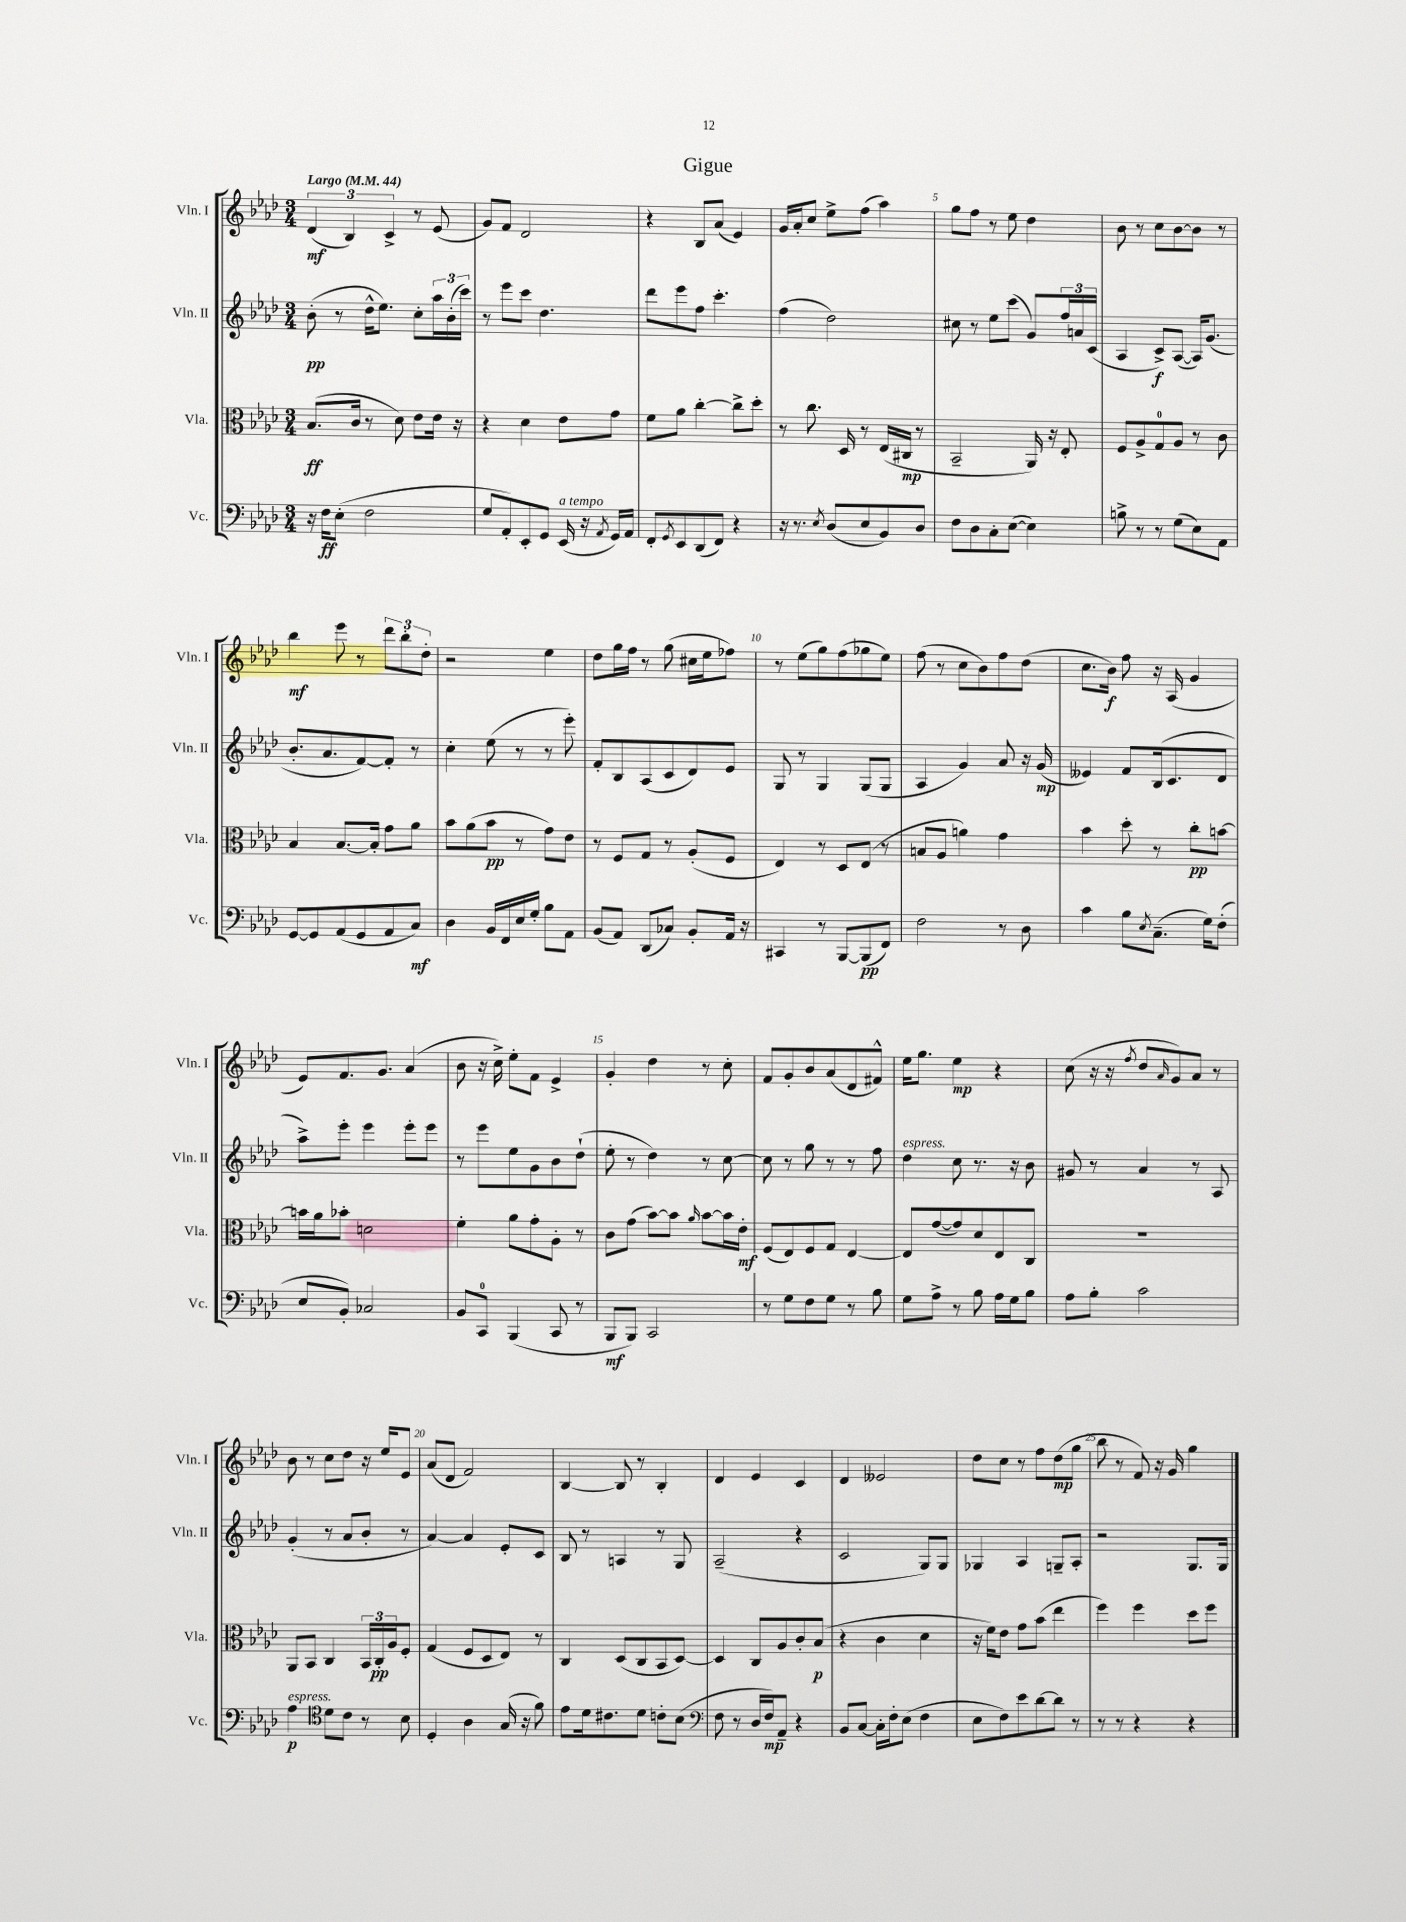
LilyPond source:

\header { title = "Gigue" }
<<
\new StaffGroup <<
\new Staff = "s0" \with { instrumentName = "Vln. I" shortInstrumentName = "Vln. I" } {
    \clef treble \key aes \major \numericTimeSignature \time 3/4 \tempo "Largo" 4 = 44
    \tuplet 3/2 { des'4\mf( bes4) c'4-> } r8 ees'8( |
    g'8) f'8 des'2 |
    r4 bes8 aes'8( ees'4) |
    g'16 aes'16-. c''8 ees''8-> f''8( aes''4) |
    g''8 f''8 r8 ees''8 des''4 |
    bes'8 r8 c''8 bes'8~ bes'8 r8 |
    bes''4\mf ees'''8 r8 \tuplet 3/2 { des'''8 bes''8-. des''8-. } |
    r2 ees''4 |
    des''8 g''16 f''16 r8 g''8( cis''16 ees''16 fes''8) |
    r8 ees''8( g''8) f''8( ges''8 ees''8) |
    f''8( r8 c''8 bes'8) f''8 des''8( |
    c''8. bes'16\f) f''8 r16 aes16( g'4 |
    ees'8) f'8. g'8. aes'4( |
    bes'8 r16 c''16->) ees''8-. f'8 ees'4-> |
    g'4-. des''4 r8 c''8-. |
    f'8 g'8-. bes'8 aes'8( des'8 fis'8-^) |
    ees''16 g''8. ees''4\mp r4 |
    c''8( r16 r16 \acciaccatura { f''8 } des''8 \grace { aes'16 } g'8) aes'8 r8 |
    bes'8 r8 c''8 des''8 r16 ees''16 ees'8 |
    aes'8( des'8 f'2) |
    bes4~ bes8 r8 bes4-. |
    des'4 ees'4 c'4 |
    des'4 eeses'2 |
    des''8 c''8 r8 f''8 des''8\mp( g''8 |
    bes''8 r8 f'8) r16 g'16 g''4 \bar "|." |
}
\new Staff = "s1" \with { instrumentName = "Vln. II" shortInstrumentName = "Vln. II" } {
    \clef treble \key aes \major \numericTimeSignature \time 3/4
    bes'8-.\pp( r8 des''16-^ ees''8.) c''8-. \tuplet 3/2 { aes''16 bes'16-.( c'''16) } |
    r8 ees'''8 c'''8 des''4. |
    des'''8 ees'''8 f''8 c'''4.-. |
    f''4( des''2) |
    cis''8 r8 ees''8 c'''8( g'8) \tuplet 3/2 { f''16 a'16 c'16( } |
    aes4 c'8->\f) aes8~( aes16) g'8.( |
    bes'8.-. aes'8. f'8~) f'8-. r8 |
    c''4-. ees''8( r8 r8 ees'''8-.) |
    f'8-. bes8 aes8( c'8 des'8) ees'8 |
    g8 r8 g4 g8( g8 |
    aes4 g'4) aes'8 r16 g'16\mp( |
    eeses'4) f'8 bes16( c'8. des'8 |
    aes''8->) ees'''8-. ees'''4 ees'''8-. ees'''8 |
    r8 ees'''8 ees''8 g'8 bes'8 des''8-!( |
    ees''8-. r8 des''4) r8 c''8~ |
    c''8 r8 g''8 r8 r8 f''8 |
    des''4^\markup { \italic "espress." } c''8 r8. r16 bes'8 |
    gis'8 r8 aes'4 r8 aes8 |
    g'4-.( r8 aes'8 bes'8-. r8 |
    aes'4~) aes'4 ees'8-. c'8 |
    bes8 r8 a4 r8 g8 |
    aes2--( r4 |
    c'2 g8) g8 |
    ges4 aes4 g8-- aes8-. |
    r2 g8. g16 \bar "|." |
}
\new Staff = "s2" \with { instrumentName = "Vla." shortInstrumentName = "Vla." } {
    \clef alto \key aes \major \numericTimeSignature \time 3/4
    bes8.\ff( c'16 r8 des'8) ees'8 ees'16 r16 |
    r4 des'4 ees'8 g'8 |
    f'8 aes'8 c''4~-. c''8-> des''8-. |
    r8 c''8. des16 r8 ees16( cis16\mp r8 |
    bes,2-- aes,16) r16 ees8-. |
    f8 aes8-> g8-0 aes8 r8 c'8 |
    bes4 bes8.~ bes16-. g'8 aes'8 |
    bes'8 aes'8( bes'8\pp r8 g'8) ees'8 |
    r8 f8 g8 r8 aes8-.( f8 |
    ees4) r8 des8 ees8( r8 |
    b8 aes8 a'4) g'4 |
    bes'4 des''8-. r8 c''8-.\pp b'8~ |
    b'16 aes'16 bes'8-. d'2 |
    f'4-. aes'8 g'8-. aes8-. r8 |
    c'8 g'8( bes'8~) bes'8 \grace { aes'16 } bes'8~ bes'16 ees'16-.\mf |
    f8( ees8) f8 g8 ees4~ |
    ees8 g'8~( g'8) des'8 ees8 c8 |
    R2. |
    aes,8 bes,8 c4 \tuplet 3/2 { bes,16 c16-.\pp aes16 } f8-. |
    g4( f8 des8 ees8) r8 |
    c4 des8( c8 bes,8 des8~) |
    des4 c8 aes8 c'8-. bes8\p( |
    r4 c'4 des'4 |
    r16 f'16) ees'8 g'8 bes'8( ees''4 |
    f''4) f''4 des''8 f''8 \bar "|." |
}
\new Staff = "s3" \with { instrumentName = "Vc." shortInstrumentName = "Vc." } {
    \clef bass \key aes \major \numericTimeSignature \time 3/4
    r16 f16\ff ees8-.( f2 |
    g8 aes,8-.) ees,8-. g,8 ees,16^\markup { \italic "a tempo" }( r16 \acciaccatura { aes,8 } g,16) aes,16 |
    f,8-. \acciaccatura { g,8 } ees,8 des,8( f,8) r4 |
    r16 r8. \acciaccatura { ees8 } des8( ees8 bes,8) des8 |
    f8 des8 c8-. ees8~( ees4) |
    b8-> r8 r8 g8( ees8) aes,8 |
    g,8~ g,8 aes,8( g,8 aes,8 c8\mf) |
    des4 bes,16 f,16 ees16 g16-. bes8 aes,8 |
    bes,8( aes,8) des,8( ces8) bes,8-. aes,16 r16 |
    cis,4 r8 bes,,8~ bes,,8\pp( f,8) |
    f2 r8 des8 |
    c'4 bes8 \acciaccatura { ees8 } c8.--( g16) f8-.( |
    ees8 bes,8-.) ces2 |
    bes,8 c,8-0 bes,,4( c,8 r8 |
    bes,,8\mf bes,,8) c,2 |
    r8 g8 f8 g8 r8 bes8 |
    g8 aes8-> r8 bes8 aes16 g16 bes8 |
    aes8 bes8-. c'2 |
    aes4\p^\markup { \italic "espress." } \clef tenor des'8 c'8 r8 bes8 |
    des4-. aes4 g16( r16 f'8) |
    ees'8 des'16 cis'8. des'8 c'8-. bes8( |
    \clef bass f8 r8 des16 f16\mp) aes,8-- r4 |
    bes,8 c8~ c16-. f16-. ees8( f4 |
    ees8 f8) ees'8 des'8~ des'8 r8 |
    r8 r8 r4 r4 \bar "|." |
}
>>
>>
\layout { \context { \Score \override BarNumber.break-visibility = ##(#f #t #t) barNumberVisibility = #(every-nth-bar-number-visible 5) } }
